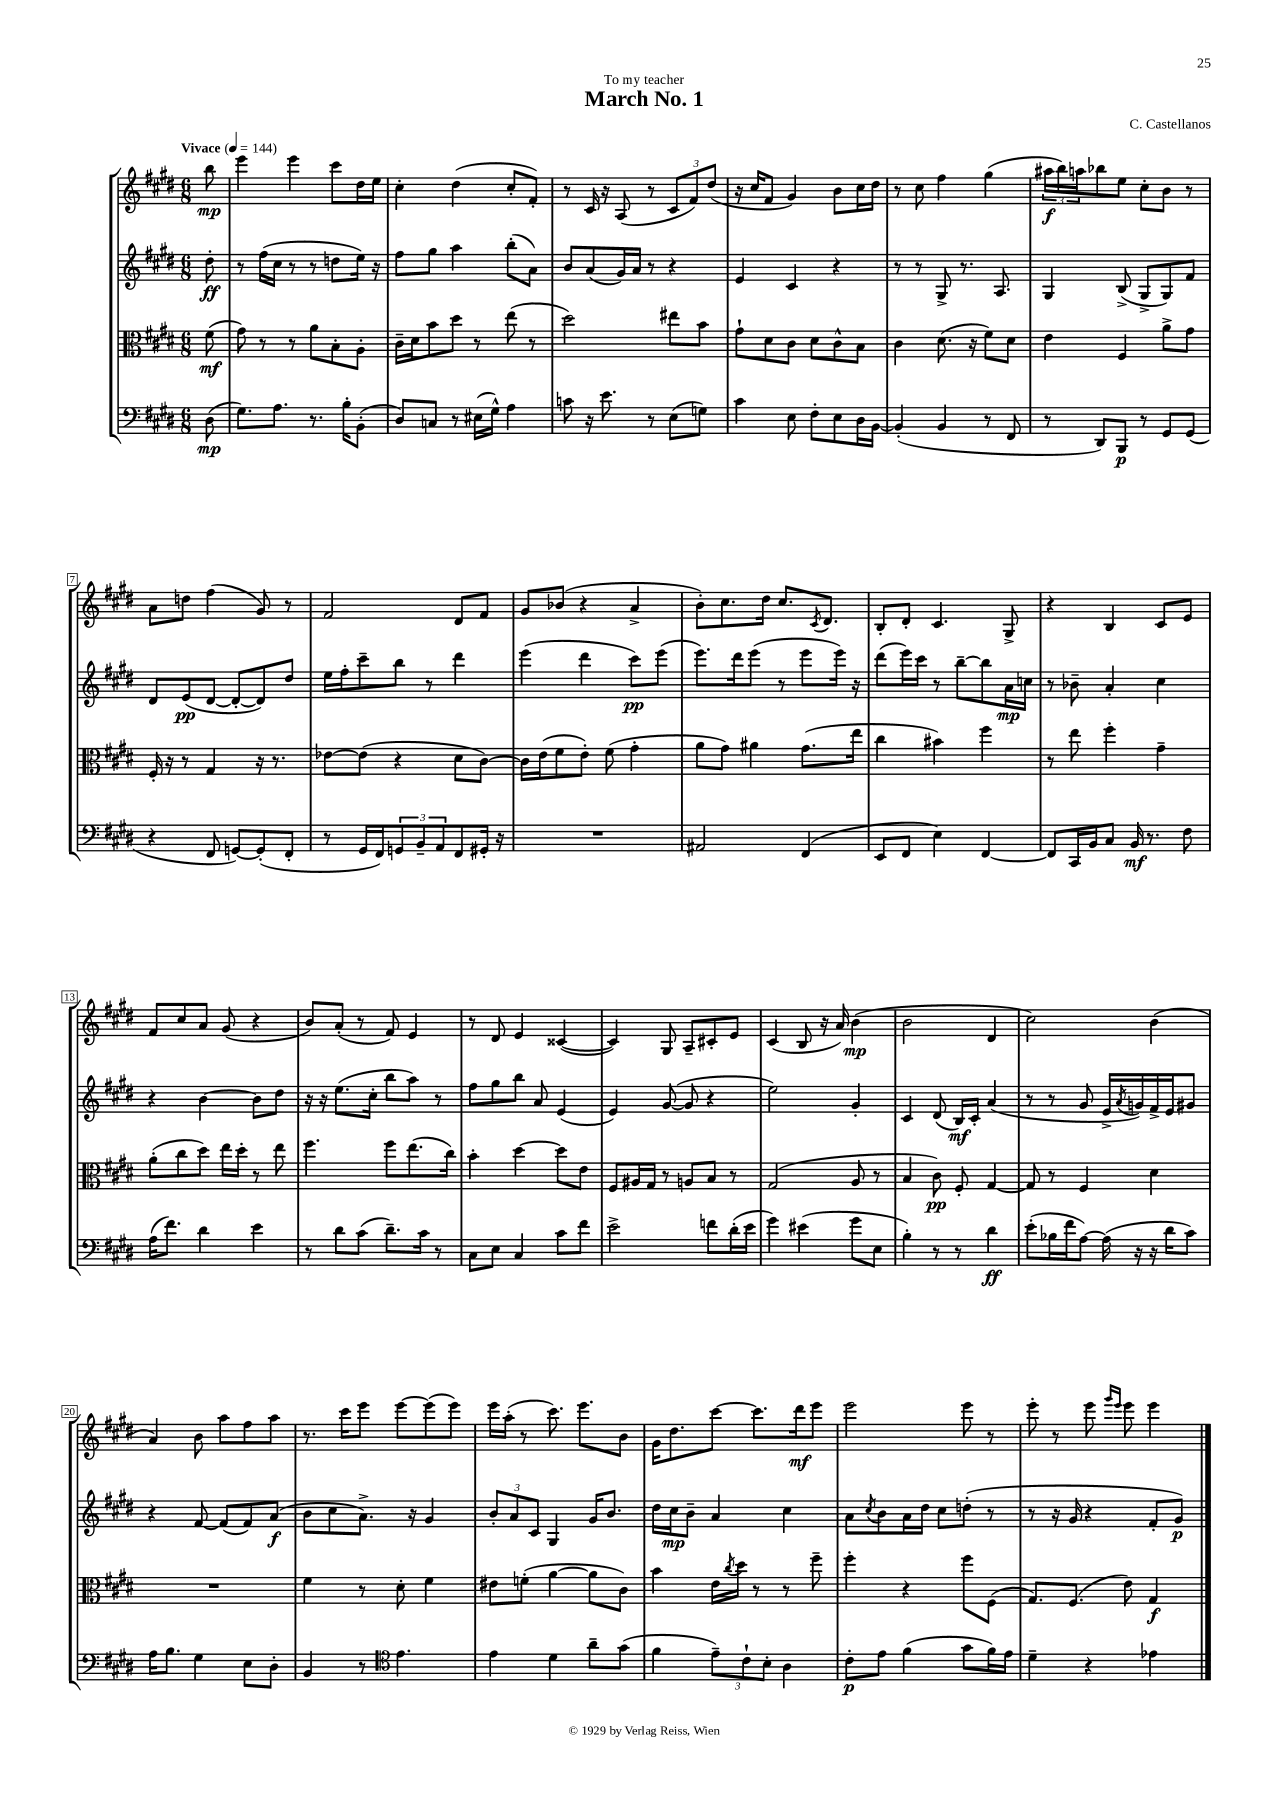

**kern	**kern	**kern	**kern
*staff4	*staff3	*staff2	*staff1
*clefF4	*clefC3	*clefG2	*clefG2
*k[f#c#g#d#]	*k[f#c#g#d#]	*k[f#c#g#d#]	*k[f#c#g#d#]
*M6/8	*M6/8	*M6/8	*M6/8
*MM144	*MM144	*MM144	*MM144
(8D#	(8f#	8dd#'	8bb
=	=	=	=
8.G#)	8g#)	8r	4eee
.	8r	(16ff#	.
8.A	.	16cc#	.
.	8r	8r	4eee
8.r	8a	8r	.
.	8B'	8dd	8ccc#
16B'	.	.	.
(8BB'	8A'	16ee)	16dd#
.	.	16r	16ee
=	=	=	=
8D#)	16c#~	8ff#	4cc#'
.	16d#	.	.
8C	8b	8gg#	.
8r	8dd#	4aa	(4dd#
(16E#	8r	.	.
16G#^^)	.	.	.
4A	(8ee	(8bb'	8cc#'
.	8r	8a)	8f#')
=	=	=	=
8c	2dd#)	8b	8r
16r	.	(8a	16c#
8.e	.	.	16r
.	.	16g#)	(8A
.	.	16a	.
8r	.	8r	8r
(8E	8ee#	4r	12c#
.	.	.	12f#)
8G)	8b	.	.
.	.	.	(12dd#
=	=	=	=
4c#	8g#`	4e	16r
.	.	.	16cc#
.	8d#	.	8f#
8E	8c#	4c#	4g#)
8F#'	8d#	.	.
8E	8c#^^	4r	8b
16D#	8B	.	16cc#
[16BB	.	.	16dd#
=	=	=	=
(4BB']	4c#	8r	8r
.	.	8r	8cc#
4BB	(8.d#	8G#^	4ff#
.	.	8.r	.
.	16r	.	.
8r	8f#)	.	(4gg#
.	.	8.A	.
8FF#	8d#	.	.
=	=	=	=
8r	4e	4G#	24aa#
.	.	.	24bb)
.	.	.	24aa
8DD#)	.	.	8bb-
8BBB	4F#	(8B^	8ee
8r	.	8G#^	8cc#'
8GG#	8a^	8G#)	8b
(8GG#	8g#	8f#	8r
=	=	=	=
4r	16F#'	8d#	8a
.	16r	.	.
.	8r	(8e	8dd
8FF#	4G#	[8d#	(4ff#
[8GG)	.	8d#'_	.
(8GG']	16r	8d#])	8g#)
.	8.r	.	.
8FF#'	.	8dd#	8r
=	=	=	=
8r	[8e-	16ee	2f#
.	.	16ff#'	.
16GG#	(8e-]	8ccc#~	.
16FF#)	.	.	.
12GG	4r	8bb	.
12BB~	.	.	.
.	.	8r	.
12AA	.	.	.
8FF#	8d#	4ddd#	8d#
16GG#'	[8c#)	.	8f#
16r	.	.	.
=	=	=	=
2.r	16c#]	(4eee	8g#
.	(16e	.	.
.	8f#	.	(8b-
.	8e')	4ddd#	4r
.	(8f#	.	.
.	4g#'	8ccc#)	4a^
.	.	(8eee	.
=	=	=	=
2AA#	8a	8.eee)	8b')
.	8g#)	.	8.cc#
.	.	16ddd#	.
.	4a#	(8eee	.
.	.	.	16dd#
.	.	8r	8.cc#
(4FF#	(8.g#	8eee	.
.	.	.	8qc#
.	.	.	8.d#
.	.	16eee)	.
.	16ee	16r	.
=	=	=	=
8EE	4cc#	(8ddd#	8B'
8FF#	.	16eee)	8d#'
.	.	16ccc#	.
4E)	4b#)	8r	4.c#
.	.	[8bb~	.
[4FF#	4ff#	8bb]	.
.	.	16a	8G#^
.	.	16cc	.
=	=	=	=
8FF#]	8r	8r	4r
16CC#	8ee	8b-~	.
16BB	.	.	.
8C#	4ff#'	4a'	4B
16BB	.	.	.
8.r	.	.	.
.	4g#~	4cc#	8c#
8F#	.	.	8e
=	=	=	=
(16A	(8a'	4r	8f#
8.f#)	.	.	.
.	8cc#	.	8cc#
4d#	8dd#)	[4b	8a
.	16ee	.	(8g#
.	16dd#'	.	.
4e	8r	8b]	4r
.	8ee	8dd#	.
=	=	=	=
8r	4.ff#	16r	8b)
.	.	16r	.
8d#	.	(8.ee	(8a'
(8c#	.	.	8r
.	.	16cc#'	.
8.d#~)	8ff#	8bb	8f#)
.	(8.ee	8aa)	4e
16c#	.	.	.
8r	.	8r	.
.	16cc#)	.	.
=	=	=	=
8C#	4b'	8ff#	8r
8E	.	8gg#	8d#
4C#	[4dd#	8bb	4e
.	.	8a	.
8c#	8dd#]	(4e	([4c##
8f#	8e	.	.
=	=	=	=
2e^	8F#	4e)	4c##])
.	16A#	.	.
.	16G#	.	.
.	8r	([8g#	8G#
.	8A	8g#]	8A~
8f	8B	4r	8c#'
(16d#'	8r	.	8e
16e	.	.	.
=	=	=	=
4g#)	(2G#	2ee)	(4c#
(4e#	.	.	8B
.	.	.	16r
.	.	.	16a)
8g#	8A	4g#'	(4b
8E	8r	.	.
=	=	=	=
4B')	4B	4c#	2b
8r	8c#)	(8d#	.
8r	8F#'	16B)	.
.	.	16c#'	.
4d#	[4G#	(4a	4d#
=	=	=	=
(8e'	8G#]	8r	2cc#)
16B-	8r	8r	.
16f#	.	.	.
[8A)	4F#	8g#	.
(16A]	.	16e^	.
.	.	8qa	.
16r	.	16g)	.
16r	4d#	16f#^	(4b
16d#	.	16e	.
8c#)	.	8g#	.
=	=	=	=
16A	2.r	4r	4a)
8.B	.	.	.
4G#	.	[8f#	8b
.	.	(8f#]	8aa
8E	.	8f#)	8ff#
8D#'	.	(8a	8aa
=	=	=	=
4BB	4f#	8b	8.r
.	.	8cc#	.
.	.	.	16ccc#
8r	8r	8.a^)	8eee
*clefC4	*	*	*
4.e	8d#'	.	[8eee
.	.	16r	.
.	4f#	4g#	(8eee]
.	.	.	8eee)
=	=	=	=
4e	8e#	12b'	16eee
.	.	.	(16aa'
.	.	12a	.
.	(8f'	.	8r
.	.	12c#	.
4d#	[4a	4G#	8.ccc#)
.	.	.	8.eee
8a~	8a]	16g#	.
.	.	8.b	.
(8g#	8c#)	.	8b
=	=	=	=
4f#	4b	16dd#	16g#
.	.	16cc#	8.dd#
.	.	8b~	.
12e~)	16e	4a	[8ccc#
.	8qcc#	.	.
.	16dd#	.	.
12c#`	.	.	.
.	8r	.	8.ccc#]
12B'	.	.	.
4A	8r	4cc#	.
.	.	.	16ddd#
.	8ff#~	.	8eee
=	=	=	=
8c#'	4ff#'	8a	2eee
.	.	8qcc#	.
8e	.	8b	.
(4f#	4r	16a	.
.	.	16dd#	.
.	.	8cc#	.
8g#	8ff#	(8dd'	8eee
16f#)	(8F#	8r	8r
16e	.	.	.
=	=	=	=
4d#~	8.G#)	8r	8eee'
.	.	16r	8r
.	(8.F#	16g#	.
4r	.	4r	8eee
.	.	.	16qqggg#
.	.	.	16qqeee
.	8e)	.	8eee
4e-	4G#	8f#'	4eee
.	.	8g#)	.
==	==	==	==
*-	*-	*-	*-
